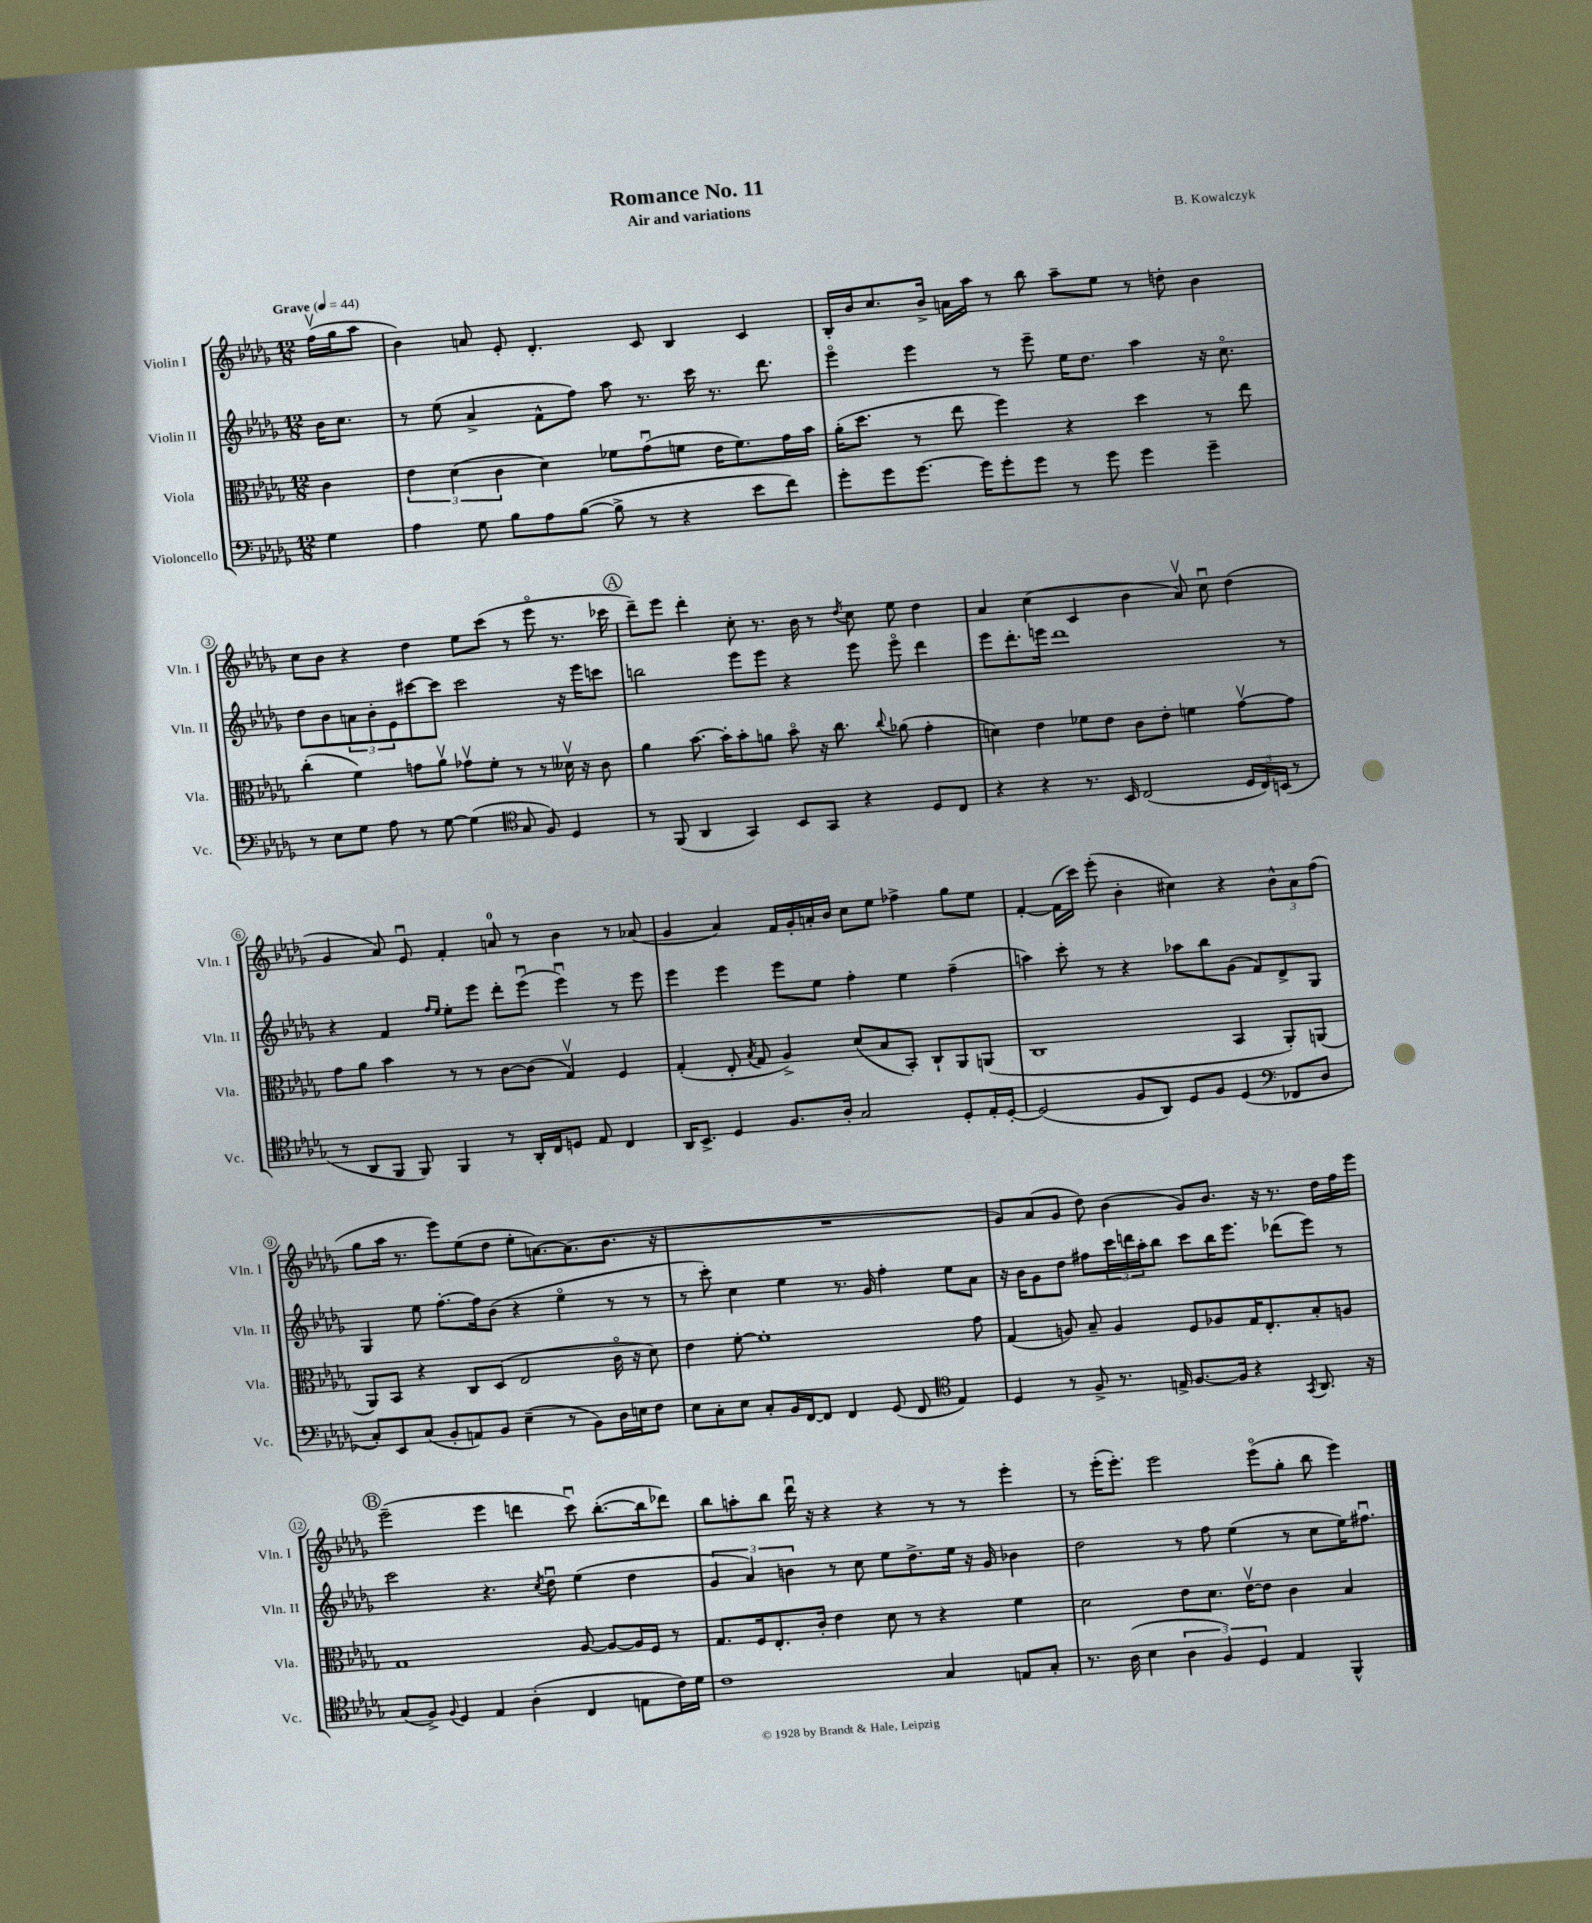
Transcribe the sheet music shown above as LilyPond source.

\header { title = "Romance No. 11" composer = "B. Kowalczyk" subtitle = "Air and variations" }
<<
\new StaffGroup <<
\new Staff = "s0" \with { instrumentName = "Violin I" shortInstrumentName = "Vln. I" } {
    \clef treble \key des \major \numericTimeSignature \time 12/8 \partial 4 \tempo "Grave" 4 = 44
    f''16\upbow( ges''16 aes''8 |
    bes'4) a'8 ees'8-. des'4.-. c'8 bes4 c'4 |
    bes16-. bes'16 c''8. bes'16-> a'16 aes''16 r8 bes''8 aes''8-- ees''8 r8 d''8-. bes'4 |
    c''8 bes'8 r4 des''4 ees''8 c'''8( r8 ees'''8\flageolet r8. ces'''16 |
    \mark \markup { \circle "A" } des'''8--) ees'''8 des'''4-. c''8-. r8. bes'16 r8 \acciaccatura { des''8 } c''8 ees''8 des''4 |
    aes'4 c''4( c'4 bes'4 aes'8\upbow) c''8\downbow des''4( |
    ges'4 aes'8) ees'8\downbow f'4-. a'8-0 r8 bes'4 r8 aes'8( |
    ges'4 aes'4) f'16 ges'16-. a'16-. bes'16 c''8 ees''8 fes''4-> ges''8 ees''8 |
    f'4~-. f'16( c'''16) ees'''8-.( bes'4-. cis''4) r4 \tuplet 3/2 { bes'8-^ aes'8 f''8( } |
    ges''8 aes''16 r8. ees'''8) ees''8( des''8 ees''8-. a'8.~) a'8.( bes'8. r16 |
    R1. |
    ges'8) aes'8( ges'8 des''8) bes'4( ges'8) bes'8. r16 r8. des''16 f''16 ees'''16 |
    \mark \markup { \circle "B" } ees'''2--( ees'''4 d'''4 c'''8\downbow) bes''8.~-.( bes''16 des'''8) |
    bes''8 a''8-. bes''8 des'''16\downbow r16 r4 r4 r8 r8 ees'''4-. |
    r8 ees'''16-.( ees'''8.-.) ees'''2 ees'''8\flageolet( ges''8-. bes''8 ees'''4) \bar "|." |
}
\new Staff = "s1" \with { instrumentName = "Violin II" shortInstrumentName = "Vln. II" } {
    \clef treble \key des \major \numericTimeSignature \time 12/8 \partial 4
    bes'16 c''8. |
    r8 ees''8( aes'4-> f'8-^ f''8) aes''8 r8. c'''16 r8. des'''8. |
    ees'''4\flageolet ees'''4 r8 ees'''8-- ees''16 des''8. aes''4 r16 c''8.\flageolet |
    des''8 bes'8 \tuplet 3/2 { a'8 bes'8-. ees'8 } cis'''8~ cis'''8 cis'''2 r16 ees'''16 c'''8 |
    \mark \markup { \circle "A" } b''2 ees'''8 ees'''8 r4 ees'''8 ees'''8\flageolet des'''4 |
    ees'''8 des'''8.-. e'''16 des'''1 r8 |
    r4 f'4 \grace { f''16 ees''16 } ees''8-. ees'''8 des'''8-. ees'''8\downbow( ees'''4\downbow) r8 ees'''8 |
    ees'''4 ees'''4 ees'''8 ees''8 f''4-. ees''4 f''4--( |
    a''4) c'''8-. r8 r4 aes''8 bes''8 ges'8( f'8) des'8-> ges8 |
    ges4 ees''8 f''8.~-. f''16 bes'8( r4 ees''4\flageolet r8 r8 |
    r8 c'''8-.) c''4 ees''4 r8. ges'16 f''4-. ees''8 aes'8 |
    r16 bes'16 ges'8 des''8 fis''8 \tuplet 3/2 { c'''16 d'''16 aes''16-. } bes''8 c'''8 bes''16 ees'''8. des'''8( ees'''8) r8 |
    \mark \markup { \circle "B" } c'''2 r4. \acciaccatura { c''8 } des''8\downbow ees''4( des''4 |
    \tuplet 3/2 { ges'4 aes'4) b'4 } r8 c''8 ees''8 des''8.-> ees''16 r16 ges'16 bes'4 |
    des''2 r8 f''8 ees''4( r8 c''8 ees''16) fis''8.\downbow \bar "|." |
}
\new Staff = "s2" \with { instrumentName = "Viola" shortInstrumentName = "Vla." } {
    \clef alto \key des \major \numericTimeSignature \time 12/8 \partial 4
    c'4 |
    \tuplet 3/2 { ees'4 des'4( c'4 } des'4) fes'8 ges'8\downbow( f'8 ees'16 f'8.) ges'16 bes'16 |
    aes'16-.( des''8. r8 ees''8 f''4) r4 des''4 r8 ees''8 |
    c''4-.( f'4) g'8 aes'8\upbow ges'8\upbow f'8-. r8 r8 deses'16\upbow r16 c'8 |
    \mark \markup { \circle "A" } aes'4 bes'8.~ bes'16-. bes'8-. a'8 bes'8\flageolet r16 c''8. \appoggiatura { c''8 } aes'8( ges'4-. |
    d'4) ees'4 fes'8 ees'8 c'8 ees'8-. f'4 ges'8~\upbow ges'8 |
    ges'8 aes'8 bes'4 r8 r8 c'8~ c'8( ges4\upbow) f4 |
    ges4-.( ees8-. \acciaccatura { bes8 } ges8 aes4->) des'8( bes8 bes,8-.) c8-! aes,8 a,8( |
    c1 bes,4 aes,8-.) a,8( |
    aes,8) bes,8 r4 c8 des8( ees2 c'16\flageolet r16 des'8) |
    ees'4 f'8~-. f'1-. ges'8 |
    ges4( a8) bes8-- a4 f8 aes8 ges16 ees8.-. bes8-. a8 |
    \mark \markup { \circle "B" } ges1 aes8~ aes8~ aes16 f16 r8 |
    ges8. f16 ees8.-. c'16-. ees'4 des'8 r8 r4 f'4 |
    des'2 ees'8 des'8. ees'16~\upbow ees'8 c'4 bes4 \bar "|." |
}
\new Staff = "s3" \with { instrumentName = "Violoncello" shortInstrumentName = "Vc." } {
    \clef bass \key des \major \numericTimeSignature \time 12/8 \partial 4
    ges4 |
    aes4 ges8 bes8 aes8 bes8~( bes8-> r8 r4 ees'8 f'8) |
    ges'8-. ges'8 ges'8.~ ges'16 ges'8-. ges'8 r8 ges'8 ges'4 ges'4-- |
    r8 ees8 ges8 aes8 r8 ges8~ ges4( \clef tenor ges8 f8) des4 |
    \mark \markup { \circle "A" } r8 f,8( aes,4 ges,4) bes,8 ges,8 r4 des8 c8 |
    r4 r4 r8. bes,16 c2( \tuplet 3/2 { des16 c16) b,16( } r8 |
    r8 aes,8 f,8 f,8) f,4 r8 aes,16-. c16 d8 ees8 c4 |
    aes,16 bes,8.-> des4 f8. aes16-. ges2 des8-. ees16-. des16~-. |
    des2( f8 aes,8) des8 f8 des4( \clef bass fes,8 des8 |
    c8-.) ees,8 c8( bes,8-. a,8) bes,8 ees4--( r8 bes,8) des16 e16 f8 |
    ees8 c8-. ees8 c8-. bes,16 f,16~ f,8 f,4 ges,8( f,8 \clef tenor ees4) |
    des4 r8 f8-> r8. e16-> f8.~ f16 r4 \acciaccatura { ges,8 } aes,8. r16 |
    \mark \markup { \circle "B" } ges8( f8->) \appoggiatura { f8 } des4 ees4 aes4-.( c4 e8 c'16) des'16 |
    c'1 ges4 e8 ges8-. |
    r8. aes16( bes4 \tuplet 3/2 { aes4 f4) des4 } ees4 f,4-^ \bar "|." |
}
>>
>>
\layout { \context { \Score \override BarNumber.stencil = #(make-stencil-circler 0.1 0.3 ly:text-interface::print) } }
